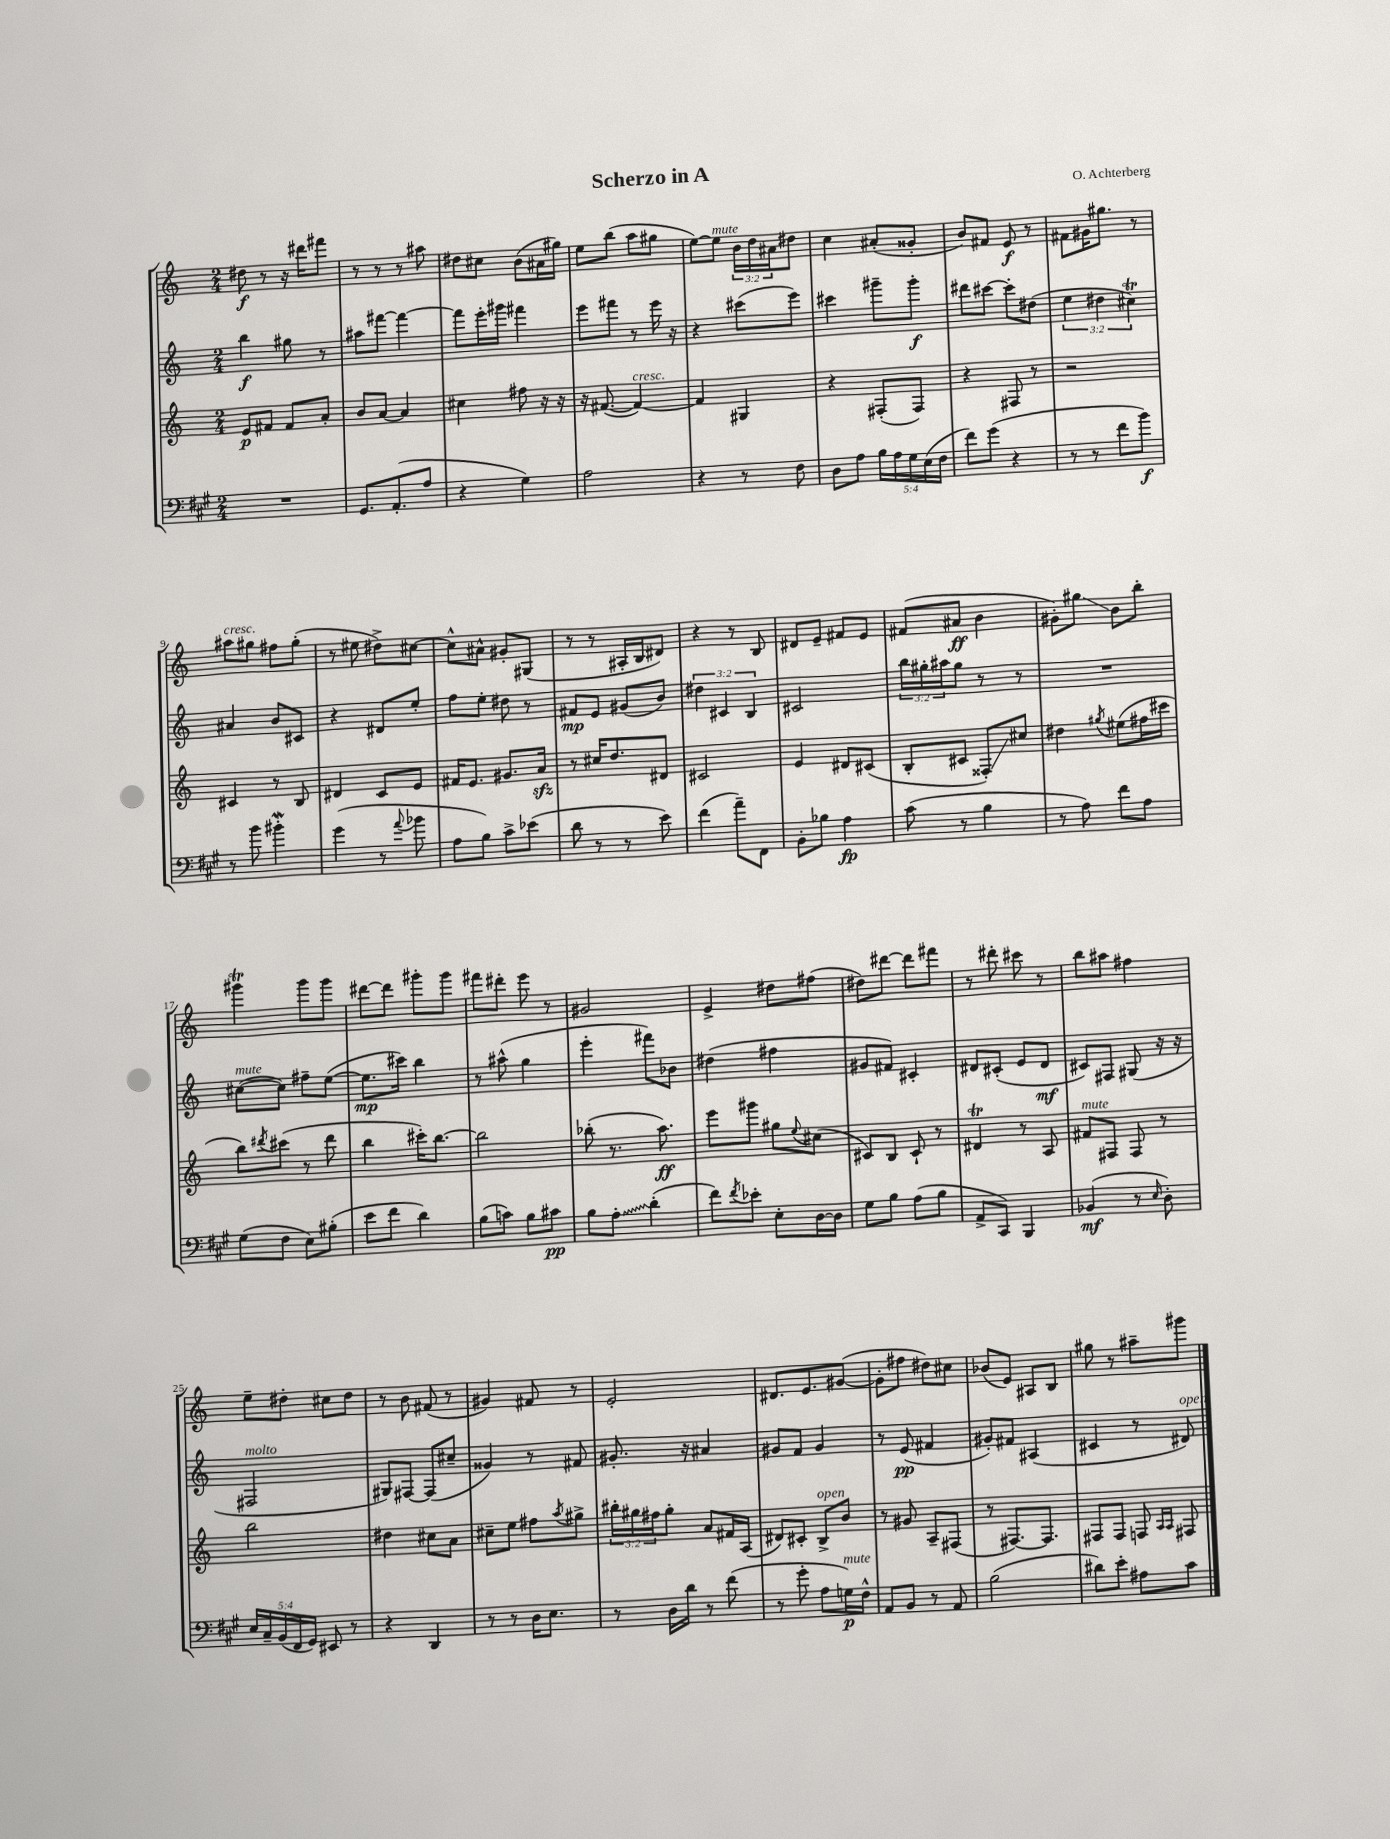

**kern	**kern	**kern	**kern
*staff4	*staff3	*staff2	*staff1
*clefF4	*clefG2	*clefG2	*clefG2
*k[f#c#g#]	*k[]	*k[]	*k[]
*M2/4	*M2/4	*M2/4	*M2/4
2r	8e	4bb	8dd#
.	8f#	.	8r
.	8f#	8gg#	16r
.	.	.	16ddd#
.	8a'	8r	8fff#
=	=	=	=
8.GG#	8b	8aa#	8r
.	[8a	[8fff#	8r
(8.AA'	.	.	.
.	4a]	4fff#_	8r
8A	.	.	8aa#
=	=	=	=
4r	4cc#	8fff#]	8dd#
.	.	16eee'	8cc#
.	.	16ggg#	.
4G#)	8ff#	4fff#	(8b
.	16r	.	16a#
.	16r	.	16gg#)
=	=	=	=
2A	16r	8eee	8ee
.	([8.f#	.	.
.	.	8fff#	(8bb
.	4f#_)	8r	8aa
.	.	16eee	8gg#
.	.	16r	.
=	=	=	=
4r	4f#]	4r	[8ee)
.	.	.	8ee]
8r	4G#	(8ccc#	24b
.	.	.	24dd
.	.	.	24a#
8F#	.	8eee)	8dd#
=	=	=	=
8D	4r	4ccc#	4cc
8A	.	.	.
20B	(8F#'	8ggg#~	(8a#'
20A	.	.	.
20G#	.	.	.
.	8F#)	8ggg#'	8g##'
(20E	.	.	.
20F#	.	.	.
=	=	=	=
8f#)	4r	8ddd#	8b)
(8g#	.	[8ccc#	8f#
4r	8F#	8ccc#']	8e
.	8r	(8dd#	8r
=	=	=	=
8r	2r	6ee	8f#
8r	.	.	16g#
.	.	6dd#	.
.	.	.	8.gg#
8f#	.	.	.
.	.	6cc#)	.
8b)	.	.	8r
=	=	=	=
8r	4c#	4a#	8aa#
8b	.	.	8gg#
4b#'	8r	8b	8ff#
.	8B	8c#	(8gg#'
=	=	=	=
(4g#	4d#	4r	8r
.	.	.	8ee#
8r	8c	8d#	8dd#^)
8qqa	.	.	.
8b-	8e	8ee'	[8cc#
=	=	=	=
8A	16f#	8ff	8cc#^^]
.	8.e	.	.
8B)	.	8ee'	8a#^^
8c#^	8.g#	8dd#	8g#'
(8e-	.	8r	(8G#
.	16a	.	.
=	=	=	=
8d	8r	8f#	8r
8r	16cc#	8e	8r
.	8.dd	.	.
8r	.	(8g#	16A#'
.	.	.	16B
8e)	8d#	8b)	8d#)
=	=	=	=
(4f#	2c#	6dd#	4r
.	.	6c#	.
8a~)	.	.	8r
.	.	6B	.
8FF#	.	.	8B
=	=	=	=
8BB'	4e	2c#	8d#
8B-	.	.	8e~
4A	8d#	.	8f#
.	(8c#	.	8e
=	=	=	=
(8c#	8B'	24bb	(8f#
.	.	24gg#'	.
.	.	24aa#	.
8r	8c#	8gg#	8a#
4B	8F##')	8r	4b
.	8cc#	8r	.
=	=	=	=
8r	4dd#	2r	8g#')
8A)	.	.	8gg#
.	8qgg#	.	.
8f#	(8ee#	.	8b
8A	16ff#	.	8bb'
.	16ccc#	.	.
=	=	=	=
(8G#	8bb)	([8cc#	4ggg#
.	8qddd#	.	.
8F#	(8ccc#	8cc#])	.
8E)	8r	8ff#~	8ggg#
(8B#'	8ddd#	([8ee	8ggg#
=	=	=	=
8e	4bb	8.ee]	[8ddd#
8f#	.	.	8ddd#]
.	.	16ccc#)	.
4d)	16ccc#')	4bb	8ggg#'
.	[8.bb	.	.
.	.	.	8ggg#
=	=	=	=
(8B	2bb]	8r	8fff#
8c)	.	(8aa#^^	8ddd#'
8B	.	4gg	8eee
8c#	.	.	8r
=	=	=	=
8B	(8bb-'	4eee'	2g#
8A'	8.r	.	.
(4d'	.	8fff#)	.
.	8.aa)	.	.
.	.	8b-	.
=	=	=	=
8f#)	8eee	(4dd#	4e^
8qf#	.	.	.
8e-'	8ggg#	.	.
8E'	8gg#	4ff#	8dd#
.	8qqee	.	.
[16D	(8cc#	.	(8ff#
16D]	.	.	.
=	=	=	=
8G#	8c#)	8g#	8dd#)
8B	8B	8f#)	[8ddd#
(8A	8c#`	4c#'	8ddd#]
8B	8r	.	8fff#
=	=	=	=
8AA^	4d#	8d#	8r
8CC#)	.	(8c#'	8ddd#'
4BBB	8r	8e	8ccc#
.	8A	8d#	8r
=	=	=	=
(4BB-	8f#	8c#)	8bb
.	8F#	8F#	8aa#
8r	8F#	(8G#	4ff#
16qqE	.	.	.
8D')	8r	16r	.
.	.	16r	.
=	=	=	=
20E	2bb	2F#	8ee~
20C#~	.	.	.
(20BB	.	.	.
.	.	.	8dd#'
20FF#	.	.	.
20GG#)	.	.	.
8EE#	.	.	8cc#
8r	.	.	8dd#
=	=	=	=
4r	4dd#	8G#)	8r
.	.	[8F#	8b
4DD	8cc#	(8F#]	(8f#
.	8a	8cc#~	8r
=	=	=	=
8r	8cc#~	4g##)	4g#)
8r	8ee	.	.
16D	8ff#	8r	8f#
8.E	.	.	.
.	8qaa	.	.
.	8gg#^	8f#	8r
=	=	=	=
8r	24bb#'	8.g#'	2e'
.	24gg#	.	.
.	24ff#	.	.
16D	8gg#'	.	.
16d	.	16r	.
8r	8a	4a#	.
(8f#	16f#	.	.
.	(16A	.	.
=	=	=	=
8r	8d#)	8g#	8.d#
8g#'	8c#'	8f	.
.	.	.	8.e
8A	8B^	4g#	.
16G)	8b	.	([8g#
16F#^^	.	.	.
=	=	=	=
8AA	8r	8r	8g#']
8BB	8g#	(8e	8ff#
8r	8A~	4f#	8dd#)
8AA	(8F#	.	8cc#
=	=	=	=
(2B	8r	8g#')	(8b-
.	[8.F#)	8f#	8e)
.	.	(4A#	8A#
.	8.F#]	.	.
.	.	.	8B
=	=	=	=
8d#)	8F#	4c#	8gg#
8e'	8F#	.	8r
8A#	8F	8r	8aa#~
.	16qqA	.	.
.	16qqA	.	.
8c#	8F#	8d#)	8ggg#
==	==	==	==
*-	*-	*-	*-
